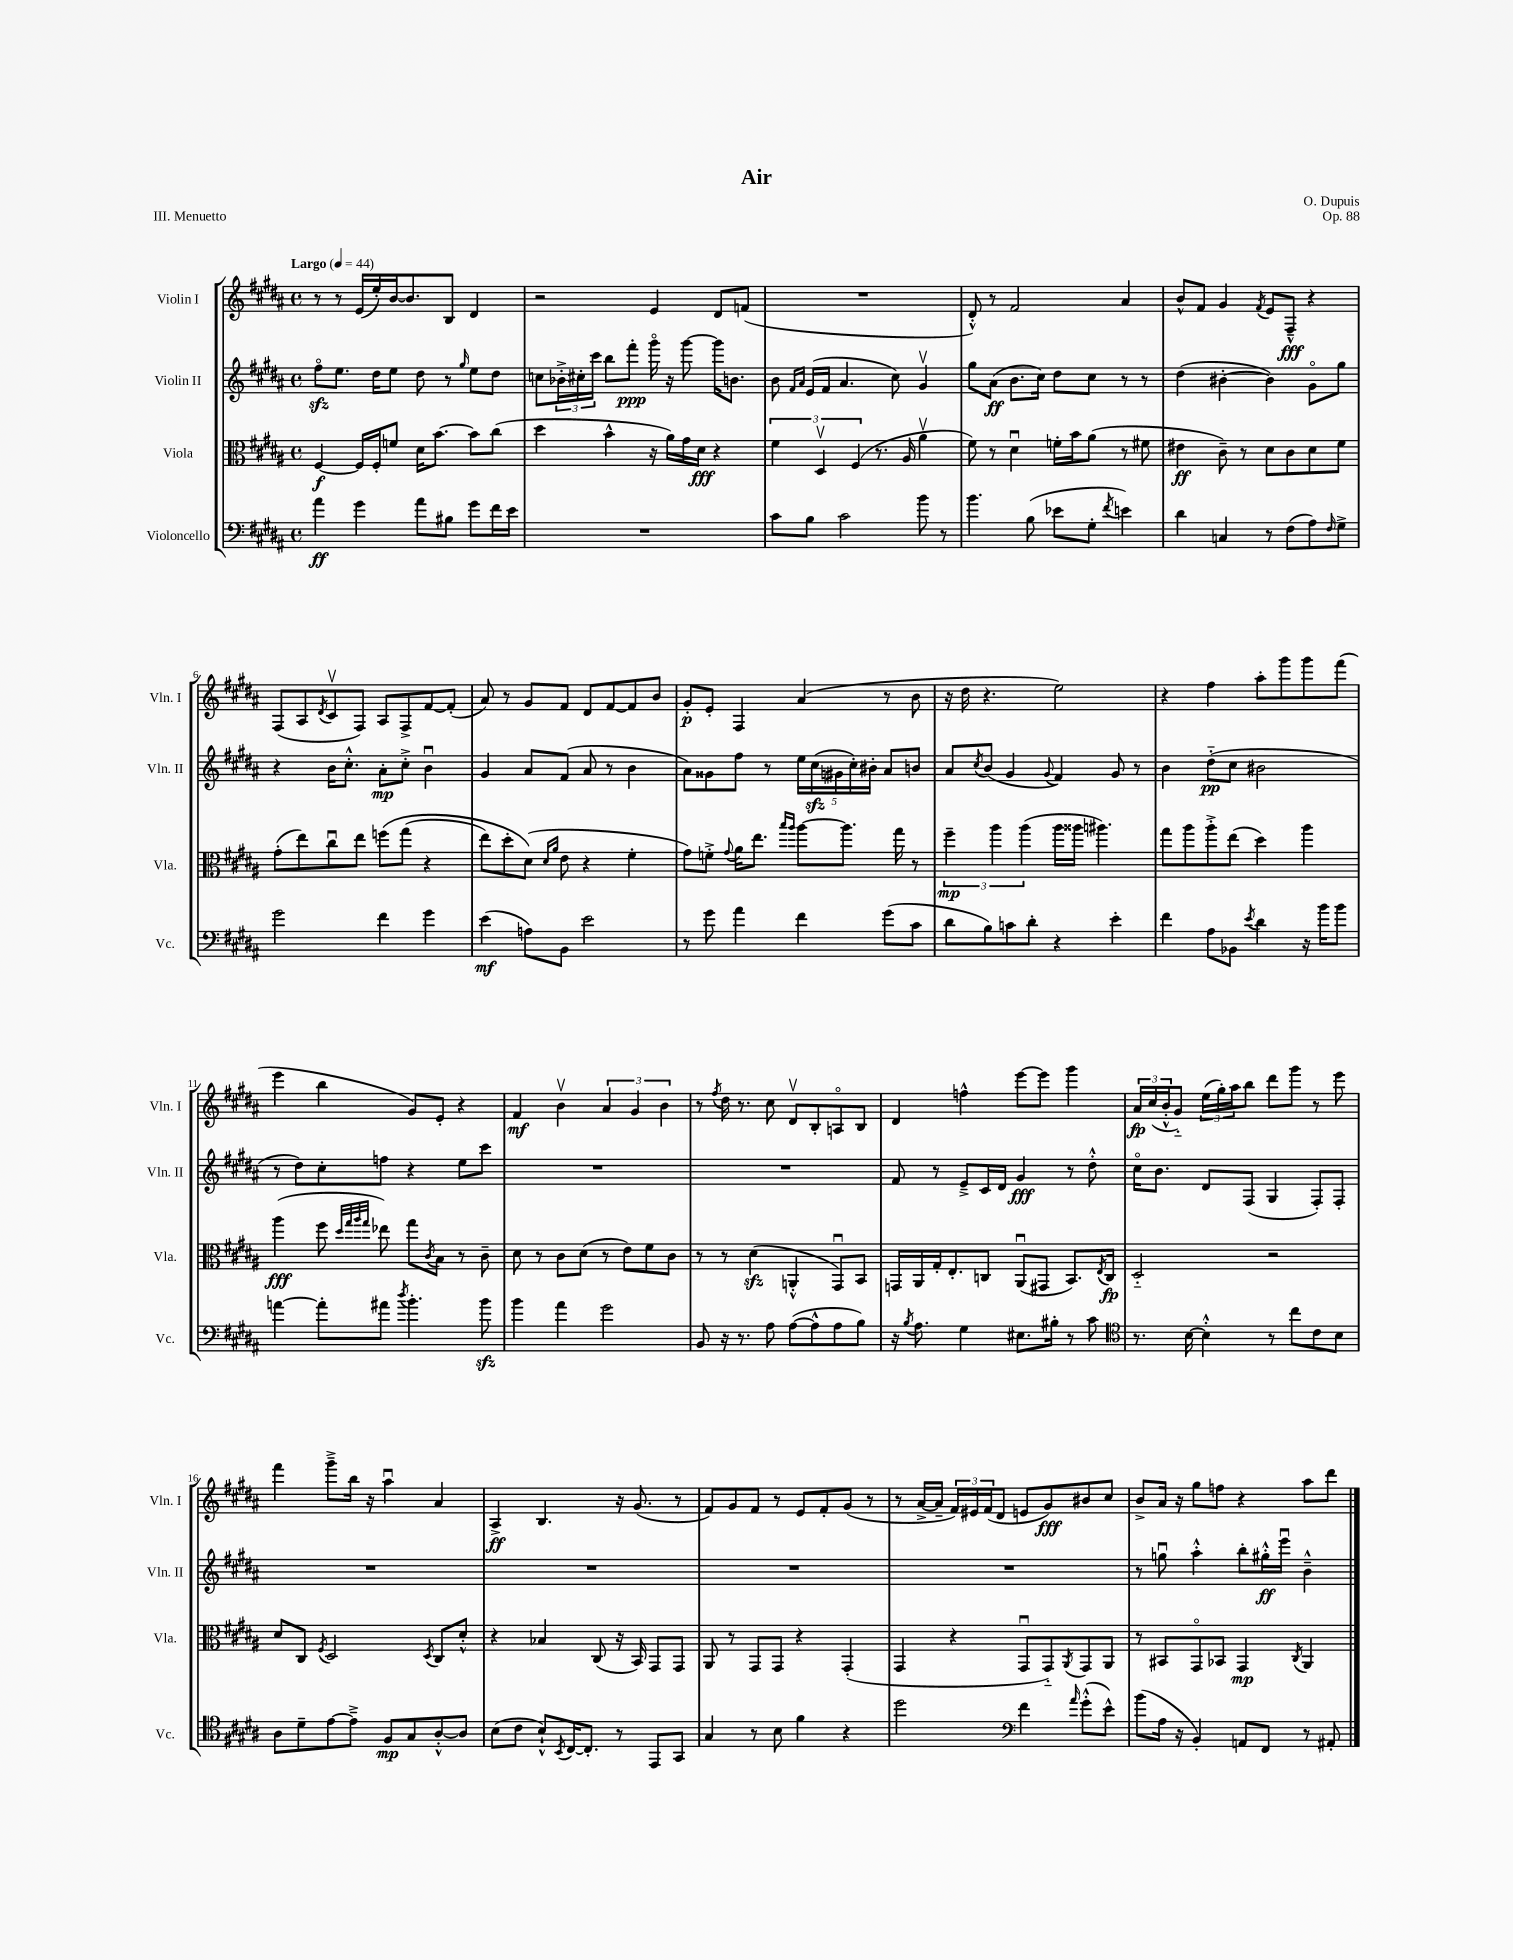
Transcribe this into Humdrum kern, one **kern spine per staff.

**kern	**dynam	**kern	**dynam	**kern	**dynam	**kern	**dynam
*part4	*part4	*part3	*part3	*part2	*part2	*part1	*part1
*staff4	*staff4	*staff3	*staff3	*staff2	*staff2	*staff1	*staff1
*I"Violoncello	*	*I"Viola	*	*I"Violin II	*	*I"Violin I	*
*I'Vc.	*	*I'Vla.	*	*I'Vln. II	*	*I'Vln. I	*
*clefF4	*	*clefC3	*	*clefG2	*	*clefG2	*
*k[f#c#g#d#a#]	*	*k[f#c#g#d#a#]	*	*k[f#c#g#d#a#]	*	*k[f#c#g#d#a#]	*
*M4/4	*	*M4/4	*	*M4/4	*	*M4/4	*
*met(c)	*	*met(c)	*	*met(c)	*	*met(c)	*
*MM44	*	*MM44	*	*MM44	*	*MM44	*
=1	=1	=1	=1	=1	=1	=1	=1
!	!	!	!	!	!	!LO:TX:a:B:t=Largo	!
4a#\	ff	[4F#/	f	8ff#zz\L	.	8r	.
.	.	.	.	8.ee\J	.	8r	.
4g#\	.	16F#/LL]	.	.	.	(16e/LL	.
.	.	16F#'/J	.	16dd#\KL	.	16ee'/)	.
.	.	8fn/J	.	8ee\J	.	[16b/J	.
.	.	.	.	.	.	8.b/]	.
8a#\L	.	16d#\KL	.	8dd#\	.	.	.
.	.	[8.b\J	.	.	.	.	.
8B#X\J	.	.	.	8r	.	8B/J	.
.	.	.	.	16qqgg#/	.	.	.
8g#\L	.	8b\L]	.	8ee\L	.	4d#/	.
16f#\L	.	(8cc#\J	.	8dd#\J	.	.	.
16e\JJ	.	.	.	.	.	.	.
=2	=2	=2	=2	=2	=2	=2	=2
1r	.	4dd#\	.	8ccn\L	.	2r	.
.	.	.	.	24b-X'^\L	.	.	.
.	.	.	.	24cc#X'\	.	.	.
.	.	.	.	24ccc#\JJ	.	.	.
.	.	4b^^\	.	8bb\L	.	.	.
.	.	.	.	8fff#'\J	ppp	.	.
.	.	16r	.	16ggg#\	.	4e/	.
.	.	16a#\LL)	.	16r	.	.	.
.	.	16g#\	.	[8ggg#\	.	.	.
.	.	16d#\JJ	fff	.	.	.	.
.	.	4r	.	16ggg#\KL]	.	8d#/L	.
.	.	.	.	8.bn\J	.	.	.
.	.	.	.	.	.	(8fn/J	.
=3	=3	=3	=3	=3	=3	=3	=3
8c#\L	.	6f#\	.	8b\	.	1r	.
.	.	.	.	16qqf#/LL	.	.	.
.	.	.	.	16qqa#/JJ	.	.	.
8B\J	.	.	.	(16e/LL	.	.	.
.	.	6D#v/	.	.	.	.	.
.	.	.	.	16f#/JJ	.	.	.
2c#\	.	.	.	4.a#/	.	.	.
.	.	(6F#/	.	.	.	.	.
.	.	8.r	.	.	.	.	.
.	.	.	.	8cc#\)	.	.	.
.	.	16A#/	.	.	.	.	.
8b\	.	4a#v\	.	4g#v/	.	.	.
8r	.	.	.	.	.	.	.
=4	=4	=4	=4	=4	=4	=4	=4
4.b\	.	8f#\)	.	8gg#\L	.	8d#'^^/)	.
.	.	8r	.	(8a#\J	ff	8r	.
.	.	4d#u\	.	8.b\L	.	2f#/	.
(8B\	.	.	.	.	.	.	.
.	.	.	.	16cc#\Jk)	.	.	.
8e-X\L	.	16fn'\LL	.	8dd#\L	.	.	.
.	.	16b\J	.	.	.	.	.
8G#'\J	.	(8a#\J	.	8cc#\J	.	.	.
8qf#/	.	.	.	.	.	.	.
4en\)	.	8r	.	8r	.	4a#/	.
.	.	8f#X\	.	8r	.	.	.
=5	=5	=5	=5	=5	=5	=5	=5
4d#\	.	4e#X\	ff	(4dd#\	.	8b^^/L	.
.	.	.	.	.	.	8f#/J	.
4Cn/	.	8c#~\)	.	[4b#X'\	.	4g#/	.
.	.	8r	.	.	.	.	.
.	.	.	.	.	.	8qf#/	.
8r	.	8d#\L	.	4b#\])	.	8e/L	.
(8F#\L	.	8c#\	.	.	.	8F#~^^/J	fff
8A#\)	.	8d#\	.	8g#\L	.	4r	.
16qqF#/	.	.	.	.	.	.	.
8G#^\J	.	8f#\J	.	8gg#\J	.	.	.
!!LO:LB:g=z
=6	=6	=6	=6	=6	=6	=6	=6
2g#\	.	(8g#'\L	.	4r	.	(8F#/L	.
.	.	8ee\)	.	.	.	8A#/	.
.	.	.	.	.	.	8qd#/	.
.	.	8cc#u\	.	16b\KL	.	8c#v/	.
.	.	.	.	8.cc#'^^\J	.	.	.
.	.	8ee\J	.	.	.	8F#/J)	.
4f#\	.	(8ffn\L	.	8a#'\L	mp	8A#/L	.
.	.	(8gg#\J	.	8cc#'^\J	.	8F#^/	.
4g#\	.	4r	.	4bu\	.	[8f#/	.
.	.	.	.	.	.	(8f#'/J]	.
=7	=7	=7	=7	=7	=7	=7	=7
(4e\	mf	8ee\L)	.	4g#/	.	8a#/)	.
.	.	8dd#'\	.	.	.	8r	.
8An\L)	.	(8d#\J)	.	8a#/L	.	8g#/L	.
.	.	16qqd#/LL	.	.	.	.	.
.	.	16qqa#/JJ	.	.	.	.	.
8BB\J	.	8e\	.	(8f#/J	.	8f#/J	.
2e\	.	4r	.	8a#/	.	8d#/L	.
.	.	.	.	8r	.	[8f#/	.
.	.	4f#'\	.	4b\	.	8f#/]	.
.	.	.	.	.	.	8b/J	.
=8	=8	=8	=8	=8	=8	=8	=8
8r	.	8g#\L)	.	8a#\L)	.	8g#'/L	p
8g#\	.	8fn'^\J	.	8g##X\	.	8e'/J	.
.	.	8qqg#/	.	.	.	.	.
4a#\	.	16a#\KL	.	8ff#\J	.	4F#/	.
.	.	8.ee\J	.	.	.	.	.
.	.	.	.	8r	.	.	.
.	.	16qqbb/LL	.	.	.	.	.
.	.	16qqaa#/JJ	.	.	.	.	.
4f#\	.	[8aa#\L	.	20ee\LL	.	(4a#/	.
.	.	.	.	(20cc#zz\	.	.	.
.	.	.	.	20g#X\	.	.	.
.	.	8.aa#\J]	.	.	.	.	.
.	.	.	.	20cc#'\)	.	.	.
.	.	.	.	20b#X'\JJ	.	.	.
(8g#\L	.	.	.	8a#/L	.	8r	.
.	.	16gg#\	.	.	.	.	.
8c#\J	.	8r	.	8bn/J	.	8b\	.
=9	=9	=9	=9	=9	=9	=9	=9
8d#\L	.	6ff#~\	mp	8a#/L	.	16r	.
.	.	.	.	.	.	16dd#\	.
.	.	.	.	8qcc#/	.	.	.
8B\)	.	.	.	(8b/J	.	4.r	.
.	.	6aa#\	.	.	.	.	.
8cn\	.	.	.	4g#/	.	.	.
.	.	(6aa#\	.	.	.	.	.
8d#'\J	.	.	.	.	.	.	.
.	.	.	.	8qqg#/	.	.	.
4r	.	16aa#\LL	.	4f#/)	.	2ee\)	.
.	.	16aa##X\JJ	.	.	.	.	.
.	.	4.aa#X\)	.	.	.	.	.
4e'\	.	.	.	8g#/	.	.	.
.	.	.	.	8r	.	.	.
=10	=10	=10	=10	=10	=10	=10	=10
4f#\	.	8gg#\L	.	4b\	.	4r	.
.	.	8aa#\	.	.	.	.	.
8A#\L	.	8aa#'^\	.	(8dd#\L	pp	4ff#\	.
8BB-X\J	.	(8ee\J	.	8cc#\J	.	.	.
8qe/	.	.	.	.	.	.	.
4d#\	.	4dd#\)	.	2b#X\	.	8aa#'\L	.
.	.	.	.	.	.	8ggg#\	.
16r	.	4aa#\	.	.	.	8ggg#\	.
16b\KL	.	.	.	.	.	.	.
8b\J	.	.	.	.	.	(8fff#\J	.
!!LO:LB:g=z
=11	=11	=11	=11	=11	=11	=11	=11
[4an\	.	(4aa#\	fff	8r	.	4eee\	.
.	.	.	.	8dd#\L)	.	.	.
8a'\L]	.	8ff#\	.	8cc#'\	.	4bb\	.
.	.	32qqdd#/LLL	.	.	.	.	.
.	.	32qqgg#/	.	.	.	.	.
.	.	32qqaa#/	.	.	.	.	.
.	.	32qqgg#/JJJ	.	.	.	.	.
8a#X\J	.	8ee-X\)	.	8ffn\J	.	.	.
8qdd#/	.	.	.	.	.	.	.
4.b'\	.	8gg#\L	.	4r	.	8g#/L)	.
.	.	8qc#/	.	.	.	.	.
.	.	8B\J	.	.	.	8e'/J	.
.	.	8r	.	8ee\L	.	4r	.
8bzz\	.	8c#~\	.	8ccc#\J	.	.	.
=12	=12	=12	=12	=12	=12	=12	=12
4b\	.	8d#\	.	1r	.	4f#/	mf
.	.	8r	.	.	.	.	.
4a#\	.	8c#\L	.	.	.	4bv\	.
.	.	(8d#\J	.	.	.	.	.
2g#\	.	8r	.	.	.	6a#/	.
.	.	8e\L)	.	.	.	.	.
.	.	.	.	.	.	6g#/	.
.	.	8f#\	.	.	.	.	.
.	.	.	.	.	.	6b\	.
.	.	8c#\J	.	.	.	.	.
=13	=13	=13	=13	=13	=13	=13	=13
8BB/	.	8r	.	1r	.	8r	.
.	.	.	.	.	.	8qff#/	.
16r	.	8r	.	.	.	16dd#\	.
8.r	.	.	.	.	.	8.r	.
.	.	(4d#zz\	.	.	.	.	.
8A#\	.	.	.	.	.	8cc#\	.
([8A#\L	.	4AAn'^^/	.	.	.	8d#v/L	.
8A#^^\]	.	.	.	.	.	8B'/	.
8A#\	.	8GG#u/L)	.	.	.	8An/	.
8B\J)	.	8BB/J	.	.	.	8B/J	.
=14	=14	=14	=14	=14	=14	=14	=14
16r	.	16GGn/LL	.	8f#/	.	4d#/	.
8qB/	.	.	.	.	.	.	.
8.A#\	.	16AA#/	.	.	.	.	.
.	.	16G#'/J	.	8r	.	.	.
.	.	8.E'/	.	.	.	.	.
4G#\	.	.	.	8e~^/L	.	4ffn^^\	.
.	.	8Cn/J	.	16c#/L	.	.	.
.	.	.	.	16d#/JJ	.	.	.
8.E#X\L	.	(8AA#u/L	.	4g#/	fff	[8eee\L	.
.	.	8GG#X/J	.	.	.	8eee\J]	.
16B#X'\Jk	.	.	.	.	.	.	.
8r	.	8.BB/L)	.	8r	.	4ggg#\	.
8c#\	.	.	.	8dd#'^^\	.	.	.
.	.	8qE/	.	.	.	.	.
.	.	16C/Jk	fp	.	.	.	.
=15	=15	=15	=15	=15	=15	=15	=15
*clefC4	*	*	*	*	*	*	*
8.r	.	2D#/	.	16cc#\KL	.	24a#/LL	fp
.	.	.	.	.	.	(24cc#/	.
.	.	.	.	8.b\J	.	.	.
.	.	.	.	.	.	24b'^^/J	.
.	.	.	.	.	.	8g#/J)	.
[16B\	.	.	.	.	.	.	.
4B'^^\]	.	.	.	8d#/L	.	(24ee\LL	.
.	.	.	.	.	.	24gg#'\)	.
.	.	.	.	.	.	24aa#\J	.
.	.	.	.	(8F#/J	.	8bb\J	.
8r	.	2r	.	4G#/	.	8ddd#\L	.
8cc#\L	.	.	.	.	.	8ggg#\J	.
8c#\	.	.	.	8F#'/L)	.	8r	.
8B\J	.	.	.	8F#'/J	.	8eee\	.
!!LO:LB:g=z
=16	=16	=16	=16	=16	=16	=16	=16
8A#\L	.	8d#/L	.	1r	.	4fff#\	.
8d#~\	.	8C#/J	.	.	.	.	.
.	.	8qF#/	.	.	.	.	.
[8e\	.	2D#/	.	.	.	8ggg#~^\L	.
8e~^\J]	.	.	.	.	.	16bb\Jk	.
.	.	.	.	.	.	16r	.
8F#/L	mp	.	.	.	.	4aa#u\	.
8G#/	.	.	.	.	.	.	.
.	.	8qD#/	.	.	.	.	.
[8A#'^^/	.	8C#/L	.	.	.	4a#/	.
8A#/J]	.	8d#'^^/J	.	.	.	.	.
=17	=17	=17	=17	=17	=17	=17	=17
(8B\L	.	4r	.	1r	.	4A#^/	ff
8c#\J	.	.	.	.	.	.	.
8B`^^/L)	.	4B-X/	.	.	.	4.B/	.
8qBB/	.	.	.	.	.	.	.
[16C#/K	.	.	.	.	.	.	.
8.C#'/J]	.	.	.	.	.	.	.
.	.	(8C#/	.	.	.	.	.
8r	.	16r	.	.	.	16r	.
.	.	16BB/)	.	.	.	(8.g#/	.
8EE/L	.	8GG#/L	.	.	.	.	.
8GG#/J	.	8GG#/J	.	.	.	8r	.
=18	=18	=18	=18	=18	=18	=18	=18
4G#/	.	8AA#/	.	1r	.	8f#/L)	.
.	.	8r	.	.	.	8g#/	.
8r	.	8GG#/L	.	.	.	8f#/J	.
8B\	.	8GG#/J	.	.	.	8r	.
4f#\	.	4r	.	.	.	8e/L	.
.	.	.	.	.	.	8f#'/	.
4r	.	(4GG#'/	.	.	.	(8g#/J	.
.	.	.	.	.	.	8r	.
=19	=19	=19	=19	=19	=19	=19	=19
2dd#\	.	4GG#/	.	1r	.	8r	.
.	.	.	.	.	.	[16a#^/LL	.
.	.	.	.	.	.	16a#~/JJ]	.
.	.	4r	.	.	.	24f#/LL)	.
.	.	.	.	.	.	24e#X/	.
.	.	.	.	.	.	(24f#/J	.
.	.	.	.	.	.	8d#/J	.
*clefF4	*	*	*	*	*	*	*
4f#\	.	8GG#u/L	.	.	.	8en/L	.
.	.	8GG#/)	.	.	.	8g#/)	fff
16qqa#/	.	8qAA#/	.	.	.	.	.
(8g#'^^\L	.	8GG#/	.	.	.	8b#X/	.
8e^^\J)	.	8AA#/J	.	.	.	8cc#/J	.
=20	=20	=20	=20	=20	=20	=20	=20
(8b\L	.	8r	.	8r	.	8b^/L	.
16A#\Jk	.	8BB#X/L	.	8ggnu\	.	16a#/Jk	.
16r	.	.	.	.	.	16r	.
4BB'/)	.	8GG#/	.	4aa#'^^\	.	8gg#\L	.
.	.	8BB-X/J	.	.	.	8ffn\J	.
8AAn/L	.	4GG#/	mp	8bb'\L	.	4r	.
8FF#/J	.	.	.	16gg#X'^^\L	ff	.	.
.	.	.	.	16eeeu\JJ	.	.	.
.	.	8qC#/	.	.	.	.	.
8r	.	4AA#/	.	4b~^^\	.	8aa#\L	.
8AA#X'/	.	.	.	.	.	8ddd#\J	.
==	==	==	==	==	==	==	==
*-	*-	*-	*-	*-	*-	*-	*-
